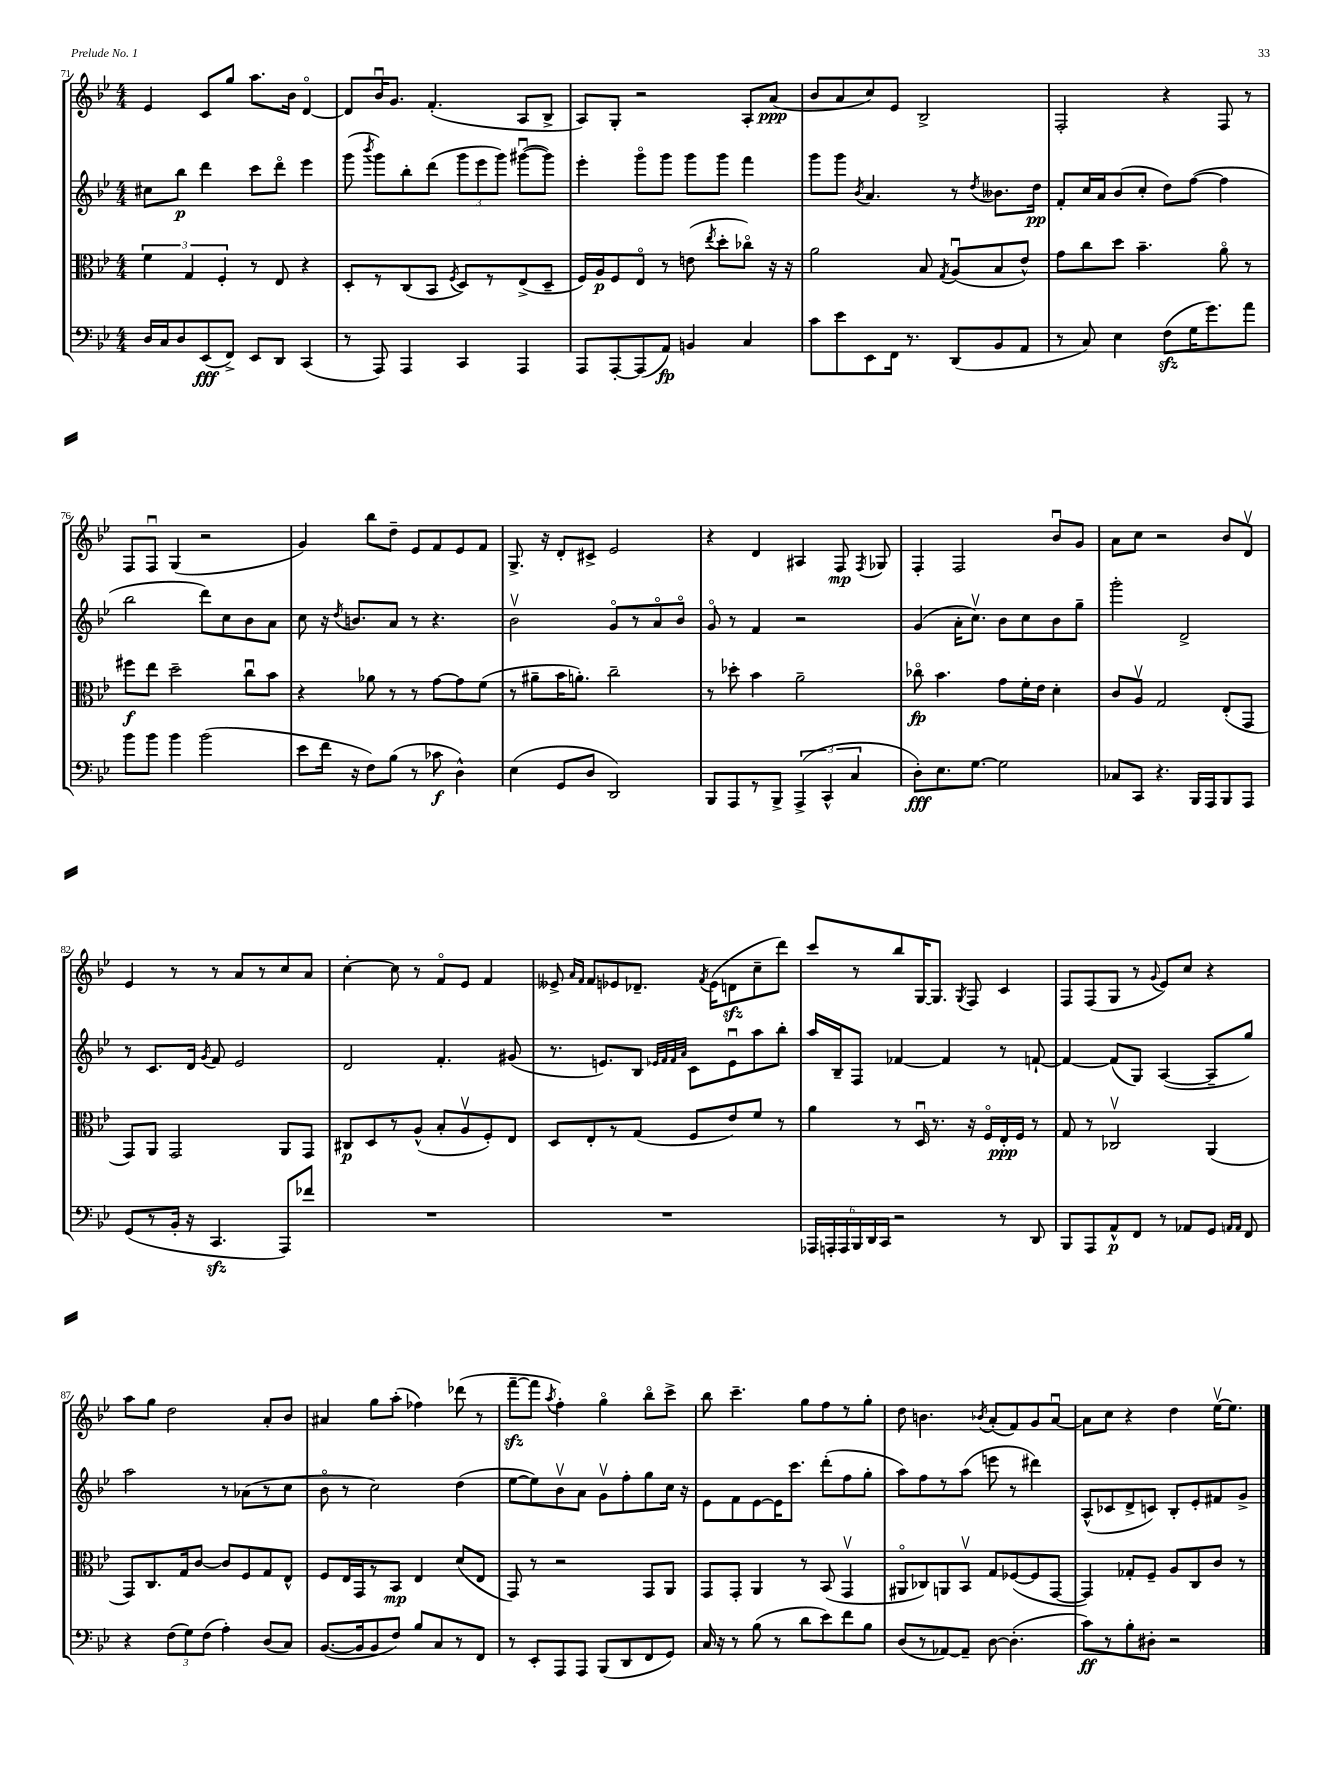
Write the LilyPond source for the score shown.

<<
\new StaffGroup <<
\new Staff = "s0" {
    \clef treble \key bes \major \numericTimeSignature \time 4/4
    \autoBeamOff ees'4 c'8[ g''8] a''8.[ bes'16] d'4~\flageolet |
    d'8[ bes'16\downbow g'8.] f'4.-.( a8[ bes8]-> |
    a8[) g8]-. r2 a8[-. a'8]\ppp( |
    bes'8[ a'8 c''8) ees'8] bes2-> |
    f2-. r4 f8 r8 |
    f8[ f8]\downbow g4( r2 |
    g'4) bes''8[ d''8]-- ees'8[ f'8 ees'8 f'8] |
    g8.-> r16 d'8[-. cis'8]-> ees'2 |
    r4 d'4 ais4 f8\mp \acciaccatura { f8 } ges8 |
    f4-. f2 bes'8[\downbow g'8] |
    a'8[ c''8] r2 bes'8[ d'8]\upbow |
    ees'4 r8 r8 a'8[ r8 c''8 a'8] |
    c''4~-. c''8 r8 f'8[\flageolet ees'8] f'4 |
    eeses'8-> \grace { a'16[ f'16] } f'8[ ees'8 des'8.]-- \acciaccatura { f'8 } ees'16[( d'8\sfz c''8-- d'''8]) |
    c'''8[ r8 bes''8 g16~ g8.] \acciaccatura { g8 } f8 c'4 |
    f8[ f8( g8] r8 \appoggiatura { g'8 } ees'8[) c''8] r4 |
    a''8[ g''8] d''2 a'8[-. bes'8] |
    ais'4 g''8[ a''8]-.( fes''4) des'''8( r8 |
    f'''8[~--\sfz f'''8] \acciaccatura { a''8 } f''4-.) g''4\flageolet bes''8[\flageolet c'''8]-> |
    bes''8 c'''4.-- g''8[ f''8 r8 g''8]-. |
    d''8 b'4. \acciaccatura { bes'8 } a'8[-.( f'8) g'8 a'8]~\downbow |
    a'8[ c''8] r4 d''4 ees''16[~\upbow ees''8.] \bar "|." |
}
\new Staff = "s1" {
    \clef treble \key bes \major \numericTimeSignature \time 4/4
    \autoBeamOff cis''8[ bes''8]\p d'''4 c'''8[ d'''8]\flageolet ees'''4 |
    g'''8( \acciaccatura { bes'''8 } g'''8[) bes''8-. d'''8]( \tuplet 3/2 { g'''8[ ees'''8 g'''8]) } gis'''8[~\downbow( gis'''8]) |
    ees'''4-. g'''8[\flageolet g'''8] g'''8[ g'''8] f'''4 |
    g'''8[ g'''8] \acciaccatura { bes'8 } a'4. r8 \acciaccatura { d''8 } beses'8.[ d''16]\pp |
    f'8[-. c''16 a'16 bes'8( c''8]-. d''8[) f''8]~( f''4 |
    bes''2 d'''8[) c''8 bes'8 a'8] |
    c''8 r16 \acciaccatura { d''8 } b'8.[ a'8] r8 r4. |
    bes'2\upbow g'8[\flageolet r8 a'8\flageolet bes'8]\flageolet |
    g'8\flageolet r8 f'4 r2 |
    g'4( a'16[-. c''8.]\upbow) bes'8[ c''8 bes'8 g''8]-- |
    g'''2-. d'2-> |
    r8 c'8.[ d'16] \acciaccatura { g'8 } f'8 ees'2 |
    d'2 f'4.-. gis'8( |
    r8. e'8.[) bes8] \grace { ees'32[ f'32 f'32 a'32] } c'8[ ees'8\downbow a''8 bes''8]-. |
    a''16[ bes16-- f8] fes'4~ fes'4 r8 f'8~-! |
    f'4~ f'8[( g8]) a4~( a8[-- g''8]) |
    a''2 r8 aes'8[( r8 c''8] |
    bes'8\flageolet r8 c''2) d''4( |
    ees''8[~ ees''8) bes'8\upbow a'8] g'8[\upbow f''8-. g''8 c''16] r16 |
    ees'8[ f'8 ees'8~ ees'16 c'''8.] d'''8[-.( f''8 g''8]-. |
    a''8[) f''8 r8 a''8]( e'''8 r8 dis'''4) |
    a8[-^( ces'8 d'8-> c'8]) bes8[-. ees'8-. fis'8 g'8]-> \bar "|." |
}
\new Staff = "s2" {
    \clef alto \key bes \major \numericTimeSignature \time 4/4
    \autoBeamOff \tuplet 3/2 { f'4 g4 f4-. } r8 ees8 r4 |
    d8[-. r8 c8( bes,8] \acciaccatura { f8 } d8[) r8 ees8->( d8]-- |
    f16[) a16\p f8 ees8]\flageolet r8 e'8( \acciaccatura { ees''8 } d''8[-. ces''8]\flageolet) r16 r16 |
    a'2 bes8 \acciaccatura { g8 } a8[\downbow( bes8 ees'8]-^) |
    g'8[ c''8 d''8] bes'4.-- a'8\flageolet r8 |
    fis''8[\f ees''8] d''2-- c''8[\downbow bes'8] |
    r4 aes'8 r8 r8 g'8[~ g'8 f'8]( |
    r8 ais'8[-- bes'16 a'8.]-.) c''2-- |
    r8 des''8-. bes'4 a'2-- |
    ces''8\flageolet\fp bes'4. g'8[ f'16-. ees'16] d'4-. |
    c'8[ a8]\upbow g2 ees8[-.( g,8] |
    g,8[) a,8] g,2 a,8[ g,8] |
    cis8[\p d8 r8 a8]-^( bes8[-. a8\upbow f8-.) ees8] |
    d8[ ees8-. r8 g8]( f8[ ees'8) f'8] r8 |
    a'4 r8 d16\downbow r8. r16 f16[\flageolet ees16-.\ppp f16] r8 |
    g8 r8 ces2\upbow a,4( |
    g,8[) c8. g16 c'8]~ c'8[ f8 g8 ees8]-^ |
    f8[ ees16 g,16 r8 bes,8]\mp ees4 d'8[( ees8] |
    g,8) r8 r2 g,8[ a,8] |
    g,8[ g,8]-. a,4 r8 bes,8( g,4\upbow |
    ais,8[\flageolet ces8) a,8 bes,8]\upbow g8[ fes8~( fes8 g,8]~ |
    g,4) ges8[-. f8]-- a8[ c8 c'8] r8 \bar "|." |
}
\new Staff = "s3" {
    \clef bass \key bes \major \numericTimeSignature \time 4/4
    \autoBeamOff d16[ c16 d8 ees,8\fff( f,8]->) ees,8[ d,8] c,4( |
    r8 a,,8) a,,4 c,4 a,,4 |
    a,,8[ a,,8~-. a,,8( a,8]\fp) b,4 c4 |
    c'8[ ees'8 ees,8 f,16] r8. d,8[( bes,8 a,8] |
    r8 c8) ees4 f8[\sfz( g16 g'8.) a'8] |
    bes'8[ bes'8] bes'4 bes'2( |
    ees'8[ f'16] r16 f8[) bes8]( r8 ces'8\f d4-^) |
    ees4( g,8[ d8] d,2) |
    bes,,8[ a,,8 r8 bes,,8]-> \tuplet 3/2 { a,,4->( c,4-^ c4 } |
    d8[-.\fff) ees8. g8.]~ g2 |
    ces8[ c,8] r4. bes,,16[ a,,16 bes,,8 a,,8] |
    g,8[( r8 bes,16]-. r16 c,4.\sfz a,,8[) fes'8] |
    R1 |
    R1 |
    \tuplet 6/4 { aes,,16[ a,,16-. a,,16 bes,,16 d,16 c,16] } r2 r8 d,8 |
    bes,,8[ a,,8 a,8-^\p f,8] r8 aes,8[ g,8] \grace { a,16[ a,16] } f,8 |
    r4 \tuplet 3/2 { f8[( g8) f8]( } a4-.) d8[( c8]) |
    bes,8.[~( bes,16 bes,8 f8]) bes8[ c8 r8 f,8] |
    r8 ees,8[-. a,,8 a,,8] bes,,8[( d,8 f,8 g,8]) |
    c16 r16 r8 bes8( r8 d'8[ ees'8) f'8 bes8] |
    d8[( r8 aes,8~) aes,8]-- d8~ d4.-.( |
    c'8[\ff) r8 bes8-. dis8]-. r2 \bar "|." |
}
>>
>>
\layout { \context { \Score currentBarNumber = #71 } }
